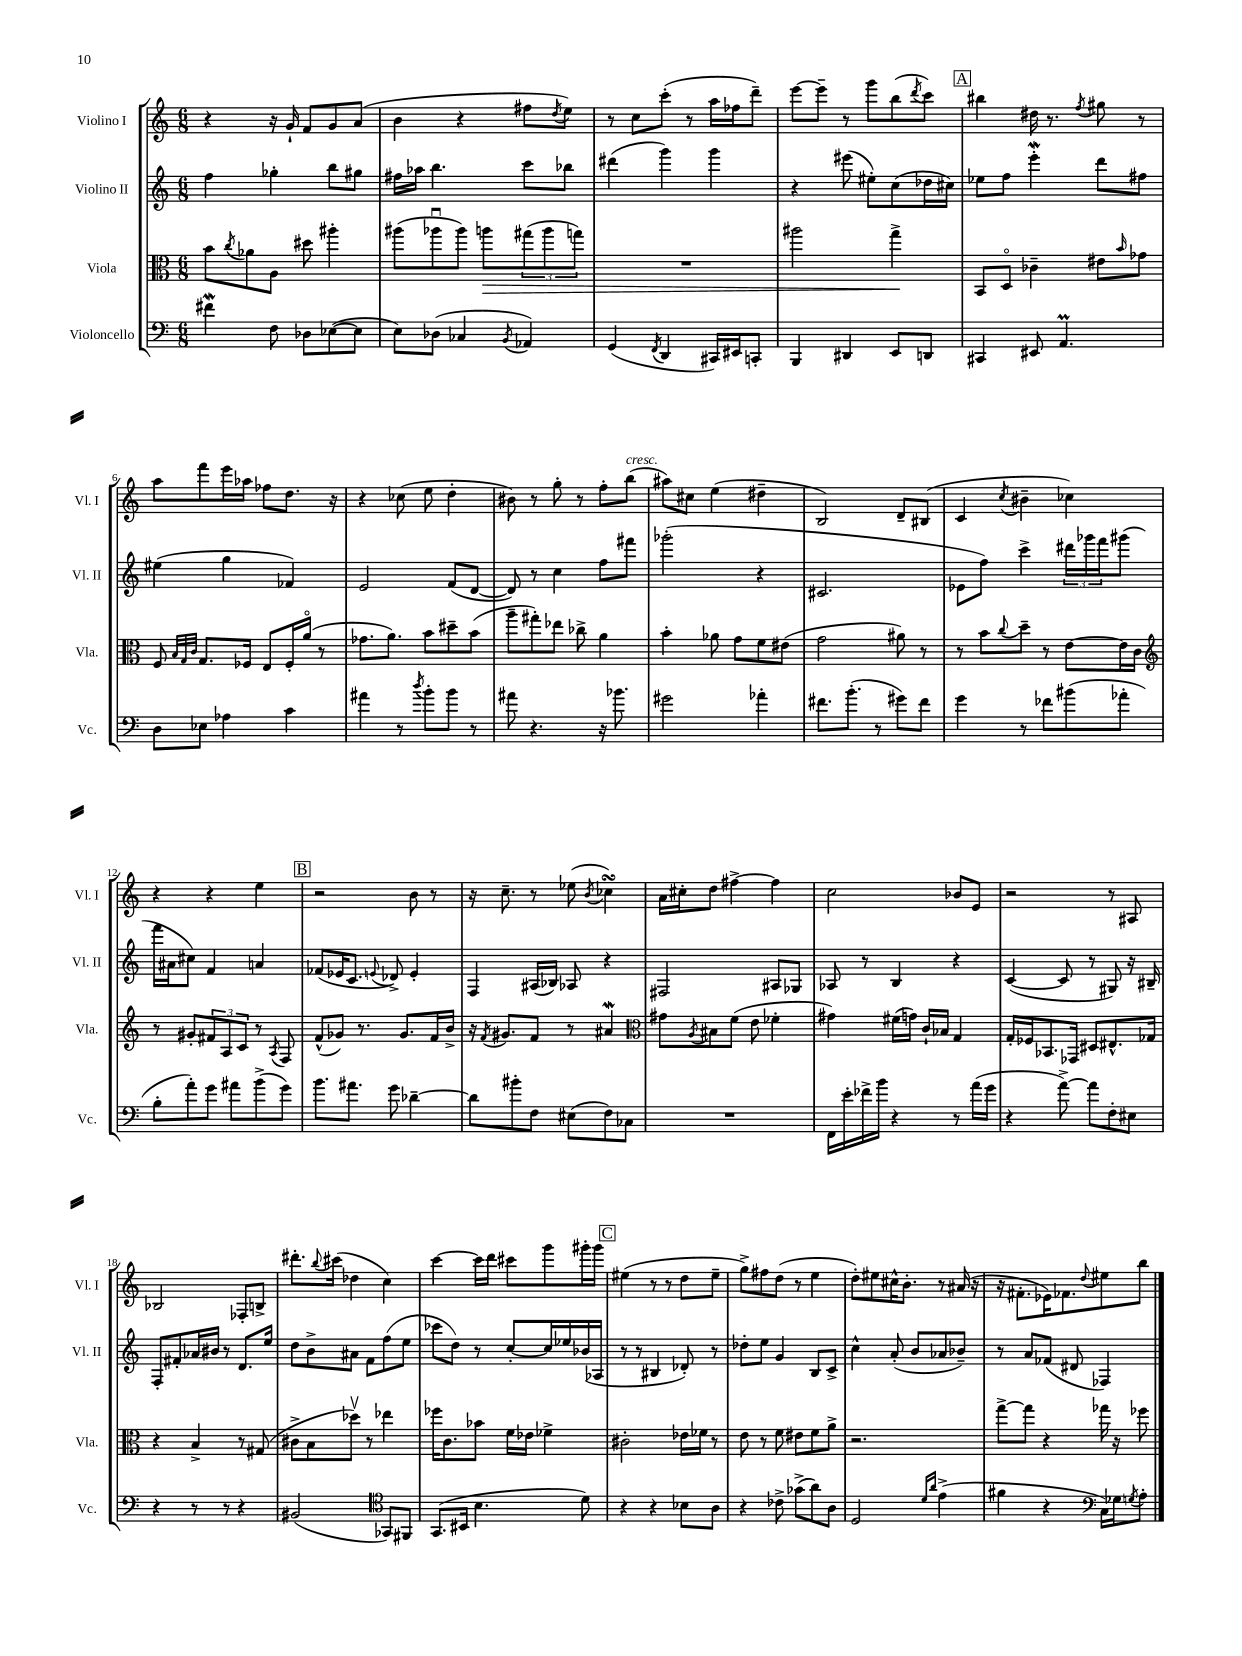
<<
\new StaffGroup <<
\new Staff = "s0" \with { instrumentName = "Violino I" shortInstrumentName = "Vl. I" } {
    \clef treble \key c \major \numericTimeSignature \time 6/8
    r4 r16 g'16-! f'8 g'8 a'8( |
    b'4 r4 fis''8 \acciaccatura { d''8 } e''8) |
    r8 c''8 c'''8-.( r8 a''16 fes''16 d'''8--) |
    e'''8~ e'''8-- r8 g'''8 b''8( \acciaccatura { d'''8 } c'''8) |
    \mark \markup { \box "A" } bis''4 dis''16 r8. \acciaccatura { f''8 } gis''8 r8 |
    a''8 f'''8 e'''16 aes''16 fes''8 d''8. r16 |
    r4 ces''8( e''8 d''4-. |
    bis'8) r8 g''8-. r8 f''8-. b''8^\markup { \italic "cresc." }( |
    ais''8) cis''8 e''4( dis''4-- |
    b2) d'8-- bis8( |
    c'4 \acciaccatura { c''8 } bis'4-- ces''4) |
    r4 r4 e''4 |
    \mark \markup { \box "B" } r2 b'8 r8 |
    r16 c''8.-- r8 ees''8( \acciaccatura { b'8 } ces''4\turn) |
    a'16 cis''16-. d''8 fis''4~-> fis''4 |
    c''2 bes'8 e'8 |
    r2 r8 ais8 |
    bes2 fes8-. b8-> |
    dis'''8.-. \appoggiatura { b''8 } cis'''16( des''4 c''4) |
    c'''4~ c'''16 d'''16 cis'''8 g'''8 gis'''16-. gis'''16 |
    \mark \markup { \box "C" } eis''4( r8 r8 d''8 eis''8-- |
    g''8->) fis''8 d''8( r8 e''4 |
    d''8-.) eis''8 cis''16-^ b'8.-. r8 ais'16( r16 |
    r16 fis'8.-. ees'16) fes'8. \appoggiatura { d''8 } eis''8 b''8 \bar "|." |
}
\new Staff = "s1" \with { instrumentName = "Violino II" shortInstrumentName = "Vl. II" } {
    \clef treble \key c \major \numericTimeSignature \time 6/8
    f''4 ges''4-. b''8 gis''8 |
    fis''16 aes''16 b''4. c'''8 bes''8 |
    dis'''4( g'''4) g'''4 |
    r4 eis'''8( eis''8-.) c''8( des''16 cis''16) |
    \mark \markup { \box "A" } ees''8 f''8 e'''4-.\mordent d'''8 fis''8 |
    eis''4( g''4 fes'4) |
    e'2 f'8( d'8~ |
    d'8) r8 c''4 f''8 fis'''8 |
    ges'''2-.( r4 |
    cis'2. |
    ees'8 f''8) c'''4-> \tuplet 3/2 { dis'''16 ges'''16 f'''16 } gis'''8( |
    f'''16 ais'16 cis''8) f'4 a'4 |
    \mark \markup { \box "B" } fes'8( ees'16 c'8. \appoggiatura { e'8 } des'8->) e'4-. |
    f4 ais16( bes16) aes8 r4 |
    fis2 ais8 ges8 |
    aes8 r8 b4 r4 |
    c'4~( c'8 r8 gis8) r16 bis16-- |
    f8-. fis'8-. aes'16 bis'16 r8 d'8. e''16 |
    d''8 b'8-> ais'8 f'8 f''8( e''8 |
    ces'''8 d''8) r8 c''8~-. c''16 ees''16 bes'16( aes16 |
    \mark \markup { \box "C" } r8 r8 bis4 des'8-.) r8 |
    des''8-. e''8 g'4 b8 c'8-> |
    c''4-^ a'8-.( b'8 aes'8 bes'8--) |
    r8 a'8 fes'8( dis'8 fes4) \bar "|." |
}
\new Staff = "s2" \with { instrumentName = "Viola" shortInstrumentName = "Vla." } {
    \clef alto \key c \major \numericTimeSignature \time 6/8
    b'8 \acciaccatura { c''8 } aes'8 a8 dis''8 ais''4-. |
    ais''8( aes''8\downbow aes''8) a''8\> \tuplet 3/2 { gis''8( a''8 g''8) } |
    R2. |
    ais''2 g''4->\! |
    \mark \markup { \box "A" } b,8 d8\flageolet ces'4-- eis'8 \grace { b'16 } ges'8 |
    f8 \grace { b32 g32 c'32 } g8. fes16 e8 fes16-. a'16\flageolet( r8 |
    ges'8. a'8.) b'8 dis''8-- b'8( |
    a''8-- gis''8-.) ees''8 ces''8-> a'4 |
    b'4-. aes'8 g'8 f'8 eis'8( |
    g'2 ais'8) r8 |
    r8 b'8 \appoggiatura { c''8 } d''8-- r8 e'8~ e'16 c'16 |
    \clef treble r8 gis'8-. \tuplet 3/2 { fis'8 a8 c'8 } r8 \acciaccatura { a8 } f8 |
    \mark \markup { \box "B" } f'8-^( ges'8) r8. ges'8. f'16 b'16-> |
    r16 \acciaccatura { f'8 } gis'8. f'8 r8 ais'4\mordent |
    \clef alto gis'8 \acciaccatura { a8 } bis8 f'8( e'8 fes'4-. |
    gis'4) fis'16( g'16) c'16-! bes16 g4 |
    g16-. fes16 bes,8. ges,16 dis8 eis8.-^ ges16 |
    r4 b4-> r8 gis8( |
    cis'8-> b8 des''8\upbow) r8 ees''4 |
    fes''16 c'8. bes'8 f'16 ees'16 fes'4-> |
    \mark \markup { \box "C" } cis'2-. ees'16 fes'16 r8 |
    e'8 r8 f'8 eis'8 f'8 a'8-> |
    r2. |
    g''8~-> g''8 r4 ges''16 r16 fes''8 \bar "|." |
}
\new Staff = "s3" \with { instrumentName = "Violoncello" shortInstrumentName = "Vc." } {
    \clef bass \key c \major \numericTimeSignature \time 6/8
    fis'4\mordent f8 des8 ees8~( ees8 |
    e8) des8( ces4 \acciaccatura { b,8 } aes,4) |
    g,4( \acciaccatura { f,8 } d,4 cis,16) eis,16 c,8-. |
    b,,4 dis,4 e,8 d,8 |
    \mark \markup { \box "A" } cis,4 eis,8 a,4.\prall |
    d8 ees8 aes4 c'4 |
    ais'4 r8 \acciaccatura { d''8 } b'8-. b'8 r8 |
    ais'8 r4. r16 bes'8. |
    gis'2 aes'4-. |
    fis'8. b'8.-.( r8 gis'8) fis'8 |
    g'4 r8 fes'8 bis'8( aes'8-. |
    b8-. a'8-.) g'8 ais'8 b'8->( g'8) |
    \mark \markup { \box "B" } b'8. ais'8. g'8 des'4~-- |
    des'8 bis'8-. f8 eis8( f8) ces8 |
    R2. |
    f,16 e'16-. fes'16-> b'16 r4 r8 a'16( g'16 |
    r4 a'8~->) a'8 f8-. eis8 |
    r4 r8 r8 r4 |
    bis,2( \clef tenor ges,8) fis,8 |
    g,8.( bis,16 b4. d'8) |
    \mark \markup { \box "C" } r4 r4 bes8 a8 |
    r4 ces'8-> ges'8->( a'8) a8 |
    d2 \grace { d'16 a'16 } e'4->( |
    fis'4 r4 \clef bass c16) ges16 \acciaccatura { g8 } a8-. \bar "|." |
}
>>
>>
